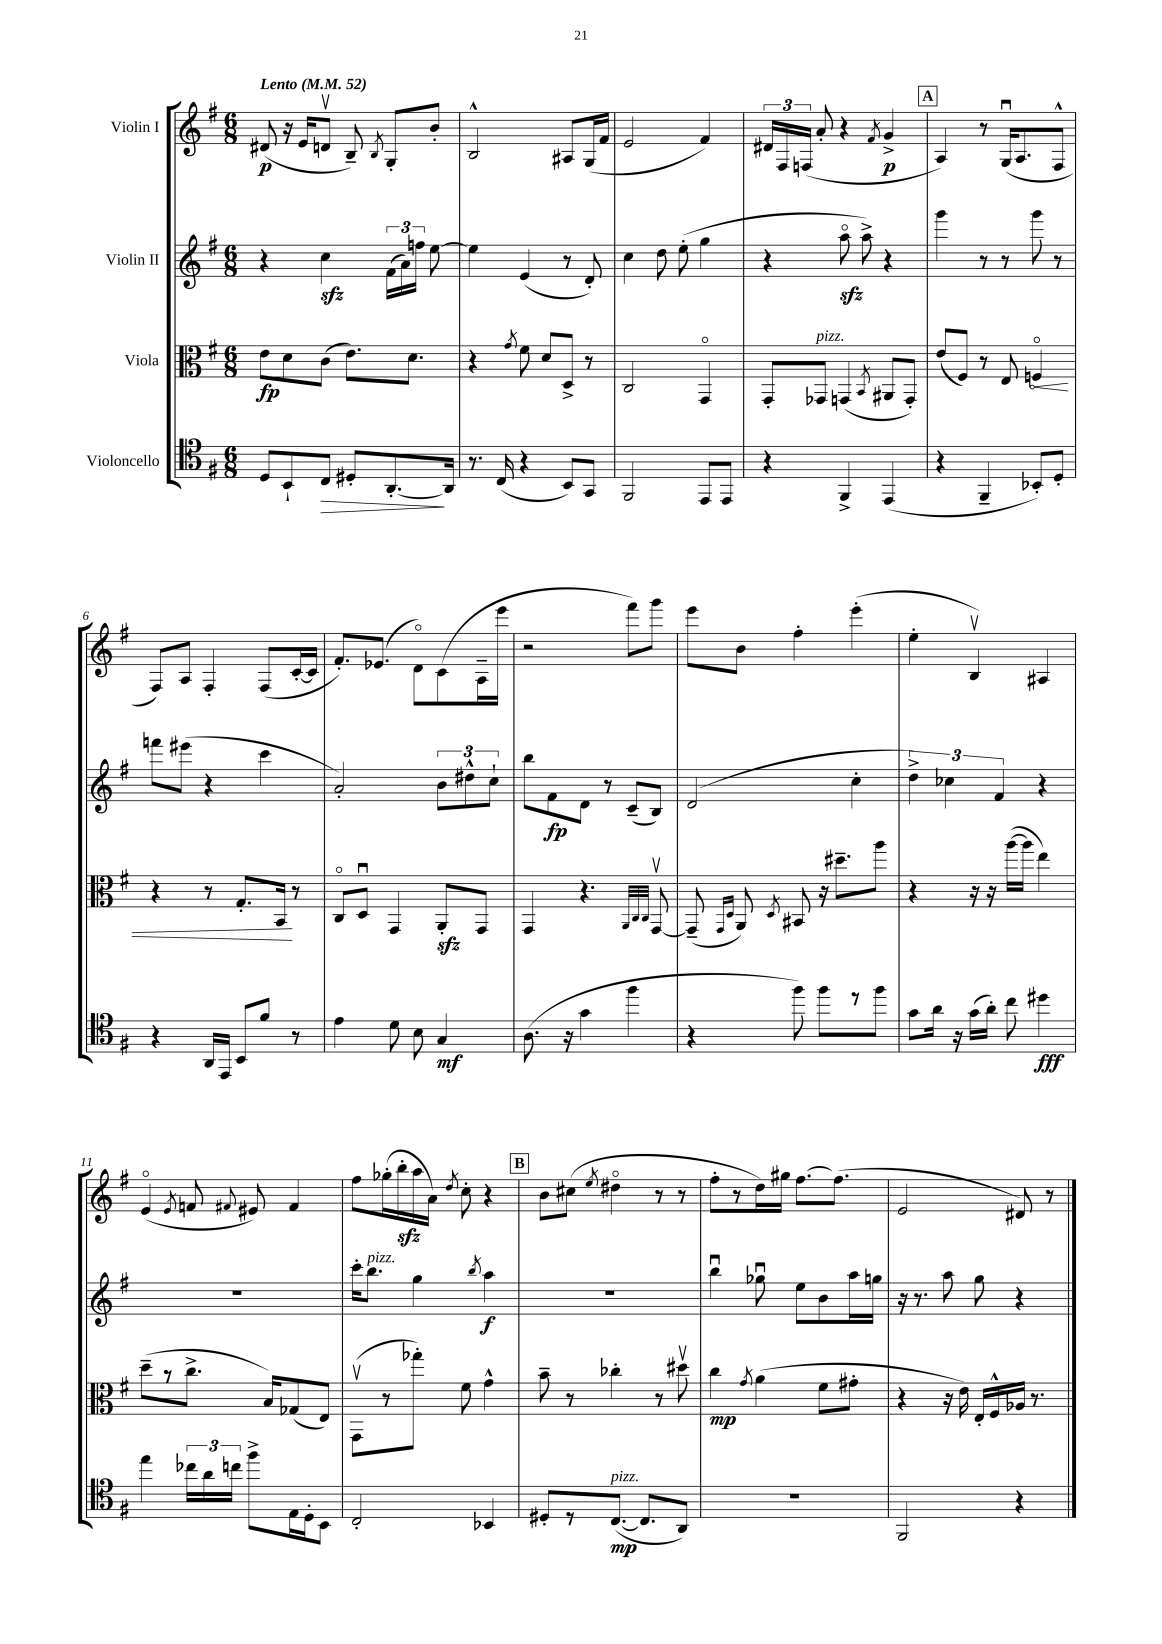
<<
\new StaffGroup <<
\new Staff = "s0" \with { instrumentName = "Violin I" } {
    \clef treble \key g \major \numericTimeSignature \time 6/8 \tempo "Lento" 4 = 52
    \autoBeamOff dis'8\p( r16 e'16[ d'8]\upbow b8--) \acciaccatura { b8 } g8[-. b'8]-. |
    b2-^ ais8[ g16( fis'16] |
    e'2 fis'4) |
    \tuplet 3/2 { dis'16[ fis16 f16]( } a'8-. r4 \acciaccatura { fis'8 } g'4->\p |
    \mark \markup { \box "A" } a4) r8 g16[\downbow( a8. fis8]-^ |
    fis8[) a8] fis4-. fis8[( c'16~-. c'16] |
    fis'8.[-.) ees'8.]( d'8[\flageolet) c'8( a16-- e'''16] |
    r2 fis'''8[) g'''8] |
    e'''8[ b'8] fis''4-. e'''4-.( |
    e''4-. b4\upbow) ais4 |
    e'4\flageolet( \acciaccatura { e'8 } f'8 \appoggiatura { fis'8 } eis'8) fis'4 |
    fis''8[ ges''16-.( b''16-.\sfz a''16 a'16]) \acciaccatura { d''8 } c''8-. r4 |
    \mark \markup { \box "B" } b'8[ cis''8]( \acciaccatura { e''8 } dis''4\flageolet r8 r8 |
    fis''8[-. r8 d''16) gis''16] fis''8.[~ fis''8.]( |
    e'2 dis'8) r8 \bar "|." |
}
\new Staff = "s1" \with { instrumentName = "Violin II" } {
    \clef treble \key g \major \numericTimeSignature \time 6/8
    \autoBeamOff r4 c''4\sfz \tuplet 3/2 { fis'16[( a'16) f''16] } e''8~ |
    e''4 e'4( r8 d'8-.) |
    c''4 d''8 e''8-.( g''4 |
    r4 a''8\flageolet\sfz a''8->) r4 |
    \mark \markup { \box "A" } g'''4 r8 r8 g'''8 r8 |
    f'''8[ eis'''8]( r4 c'''4 |
    a'2-.) \tuplet 3/2 { b'8[ dis''8-^ c''8]-! } |
    b''8[ fis'8\fp d'8] r8 c'8[--( b8]) |
    d'2( c''4-. |
    \tuplet 3/2 { d''4->) ces''4 fis'4 } r4 |
    R2. |
    c'''16[-. b''8.]^\markup { \italic "pizz." } g''4 \acciaccatura { b''8 } a''4\f |
    \mark \markup { \box "B" } R2. |
    b''4\downbow ges''8\downbow e''8[ b'8 a''16 g''16] |
    r16 r8. a''8 g''8 r4 \bar "|." |
}
\new Staff = "s2" \with { instrumentName = "Viola" } {
    \clef alto \key g \major \numericTimeSignature \time 6/8
    \autoBeamOff e'8[\fp d'8 c'8]( e'8.[) d'8.] |
    r4 \acciaccatura { g'8 } fis'8 d'8[ d8]-> r8 |
    c2 g,4\flageolet |
    g,8[-. ges,8]^\markup { \italic "pizz." } g,4( \acciaccatura { b,8 } ais,8[ g,8]-.) |
    \mark \markup { \box "A" } e'8[( fis8]) r8 e8 \once \override Hairpin.circled-tip = ##t f4\flageolet\< |
    r4 r8 g8.[-. b,16]\! r8 |
    c8[\flageolet d8]\downbow g,4 a,8[-.\sfz g,8] |
    g,4 r4. \grace { a,32[ c32 c32] } g,8~\upbow |
    g,8--( \grace { g,16[ d16] } a,8) \acciaccatura { d8 } bis,8 r16 dis''8.[-- a''8] |
    r4 r16 r16 a''16[~( a''16] e''4) |
    d''8[--( r8 c''8.]-> b16[) ges8( e8]) |
    g,8[\upbow( r8 ges''8]-.) fis'8 g'4-^ |
    \mark \markup { \box "B" } b'8-- r8 ces''4-. r8 dis''8\upbow |
    c''4\mp \acciaccatura { g'8 } a'4( fis'8[ gis'8]-. |
    r4 r16 e'16) e16[-. fis16-^ aes16] r8. \bar "|." |
}
\new Staff = "s3" \with { instrumentName = "Violoncello" } {
    \clef tenor \key g \major \numericTimeSignature \time 6/8
    \autoBeamOff d8[ b,8-! c8]\> dis8[-. a,8.~-.\! a,16] |
    r8. c16( r4 b,8[) g,8] |
    fis,2 e,8[ e,8] |
    r4 fis,4-> e,4( |
    \mark \markup { \box "A" } r4 fis,4-- bes,8[-.) d8]-. |
    r4 a,16[ e,16] b,8[ fis'8] r8 |
    e'4 d'8 b8 g4\mf |
    a8.( r16 g'4 fis''4 |
    r4 fis''8) fis''8[ r8 fis''8] |
    g'8[ a'16] r16 g'16[( a'16]-.) c''8 dis''4\fff |
    e''4 \tuplet 3/2 { ces''16[ a'16 c''16] } fis''8[-> e16 d16-. b,8] |
    c2-. bes,4 |
    \mark \markup { \box "B" } dis8[-. r8 c8.]~\mp^\markup { \italic "pizz." }( c8.[ a,8]) |
    R2. |
    fis,2 r4 \bar "|." |
}
>>
>>
